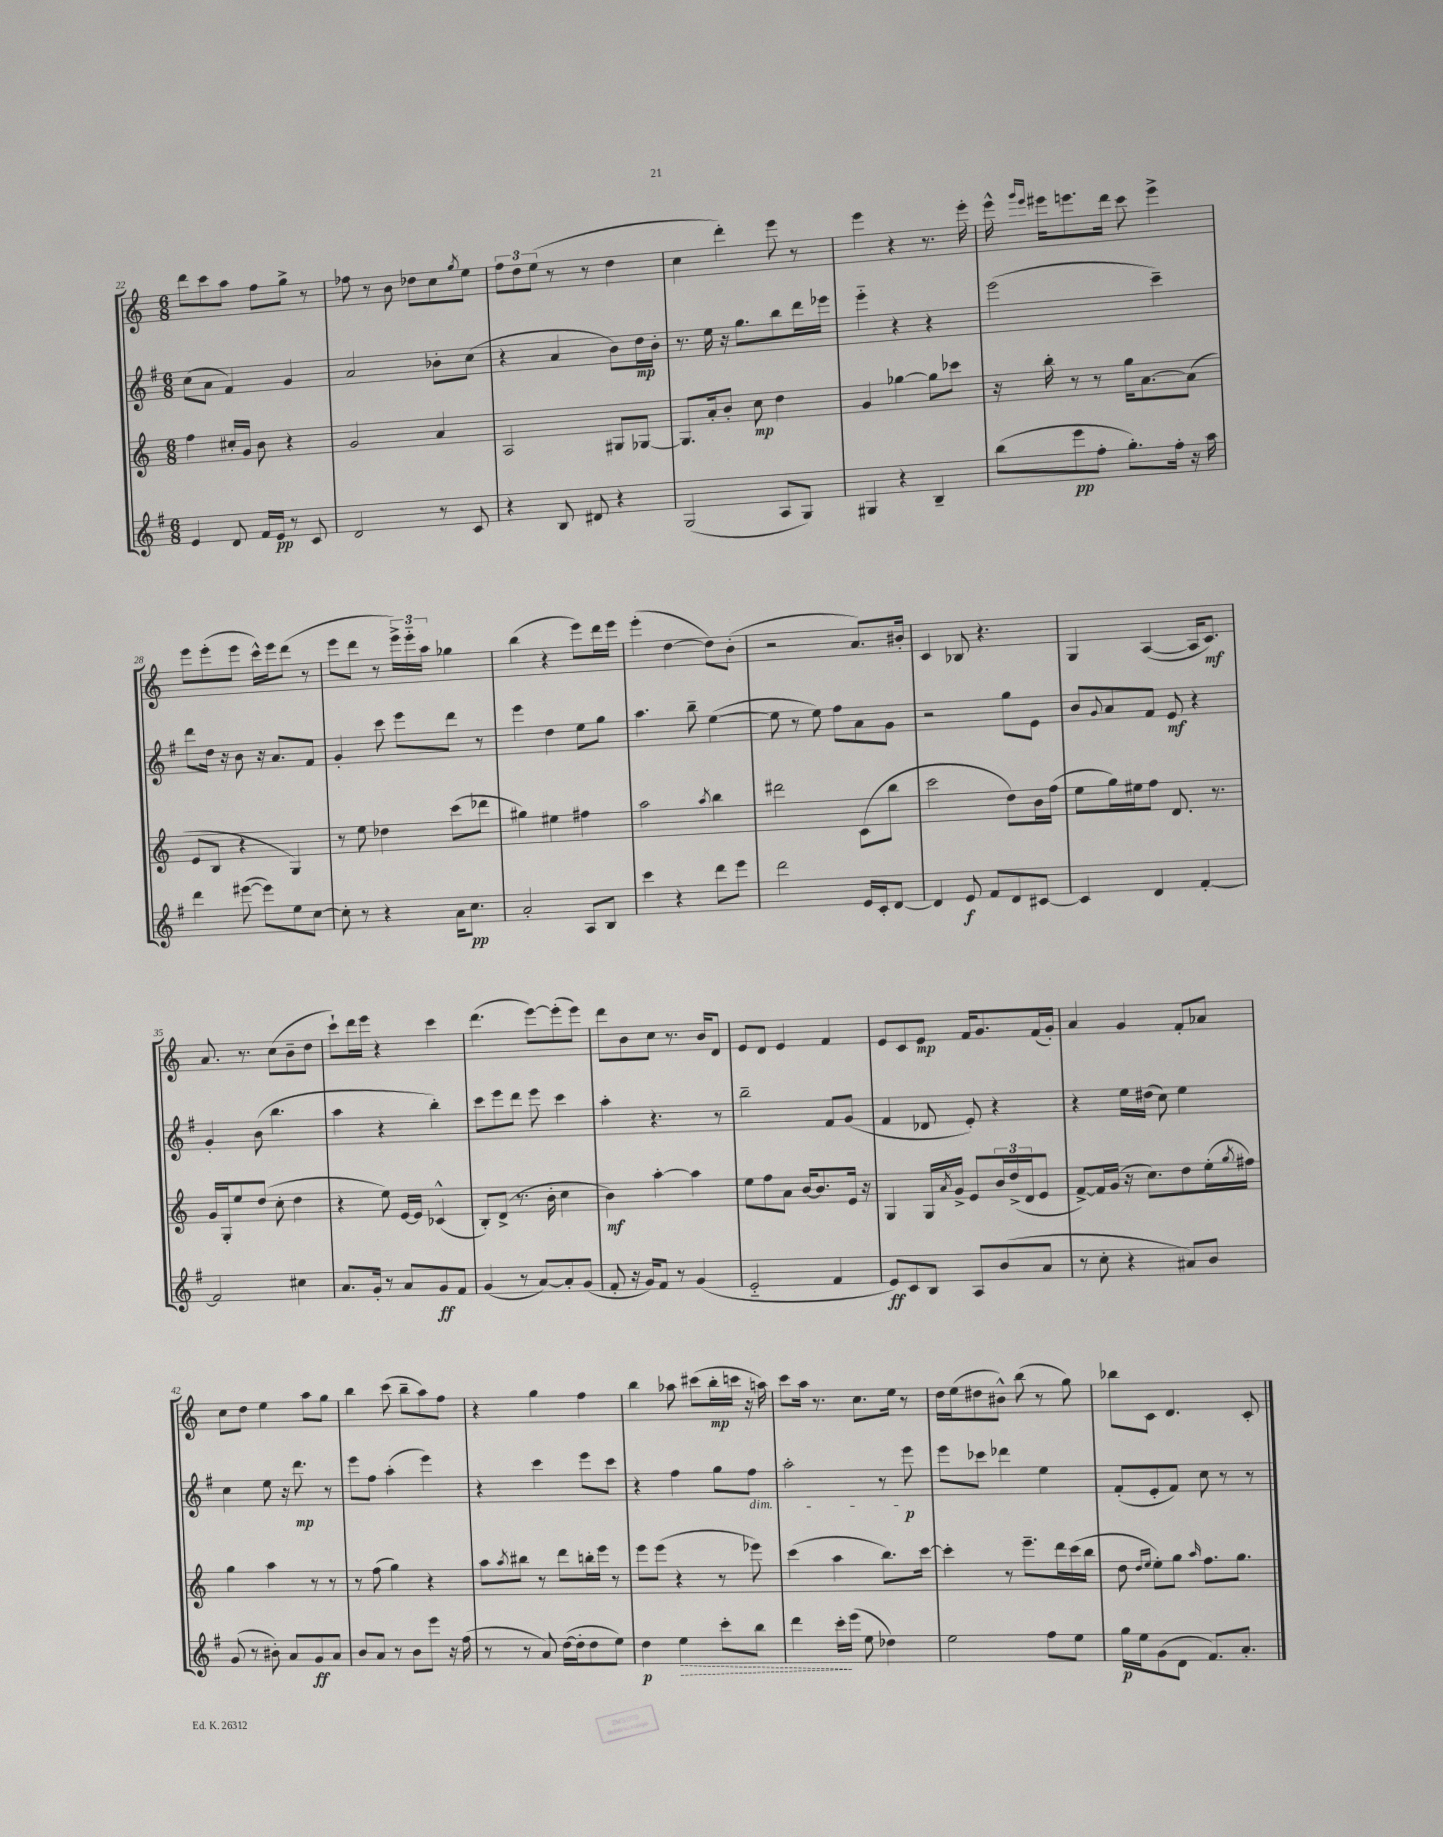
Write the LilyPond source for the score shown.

<<
\new StaffGroup <<
\new Staff = "s0" {
    \clef treble \key c \major \numericTimeSignature \time 6/8
    d'''8 c'''8 a''8 f''8 g''8-> r8 |
    fes''8 r8 b'8 des''8 c''8 \acciaccatura { g''8 } e''8 |
    \tuplet 3/2 { f''8 d''8 e''8( } r8 r8 d''4 |
    c''4 d'''4-.) e'''8 r8 |
    e'''4 r4 r8. e'''16-. |
    e'''16-^ \grace { g'''16 e'''16 } eis'''16 e'''8. d'''16 c'''8 e'''4-> |
    e'''8 e'''8-.( e'''8 c'''16-^) e'''16 d'''8( r8 |
    e'''8 d'''8 r8 \tuplet 3/2 { e'''16->) e'''16-_ a''16 } ges''4 |
    b''4( r4 e'''8) d'''16 e'''16 |
    e'''4-.( d''4~ d''8) b'8-.( |
    r2 a'8.) bis'16-. |
    c'4 bes8 r4. |
    g4 a4~( a16 c'8.\mf) |
    a'8. r8. c''8( b'8-- d''8 |
    c'''8-!) d'''16 e'''16 r4 c'''4 |
    d'''4.( e'''8~) e'''8-.( e'''8) |
    d'''8 b'8 c''8 r8. b'16 d'8 |
    e'8 d'8 e'4 f'4 |
    e'8 c'8 e'8\mp f'16 g'8. f'16( g'16-.) |
    a'4 g'4 f'8-. aes'8 |
    c''8 d''8 e''4 a''8 g''8 |
    b''4 c'''8( b''8-- a''8) f''8 |
    r4 g''4 f''4 |
    b''4 aes''8 cis'''8( b''16-.\mp c'''16 r16 a''16) |
    c'''8 a''16 r8. c''8. e''16 r8 |
    d''16 e''16( dis''8 bis'8-^) b''8( r8 g''8) |
    bes''8 c'8 d'4. c'8-. \bar "|." |
}
\new Staff = "s1" {
    \clef treble \key g \major \numericTimeSignature \time 6/8
    c''8( a'8 fis'4) g'4 |
    a'2 bes'8-. c''8( |
    r4 a'4 b'8) d''16\mp b'16-. |
    r8. e''16 r16 g''8. b''8 d'''16 ees'''16 |
    e'''4-_ r4 r4 |
    e'''2( c'''4--) |
    d'''8 d''16 r16 b'8 r16 a'8. fis'8 |
    g'4-. c'''8 e'''8 d'''8 r8 |
    e'''4 d''4 e''8 g''8 |
    a''4. b''8-- e''4~( |
    e''8 r8 e''8) fis''8 a'8 g'8 |
    r2 g''8 e'8 |
    b'8 \appoggiatura { g'8 } a'8 fis'8 e'8\mf r4 |
    g'4-. b'8( b''4. |
    a''4 r4 b''4-.) |
    c'''8 e'''8 d'''8 e'''8 c'''4 |
    a''4-. r4. r8 |
    b''2-- fis'8 g'8( |
    fis'4 des'8 e'8-.) r4 |
    r4 e''16 dis''16( c''8) e''4 |
    c''4 e''8 r16 d'''8.\mp r8 |
    e'''8 fis''8 a''4-.( e'''4) |
    r4 c'''4 e'''8 c'''8 |
    r4 fis''4 g''8 fis''8\dim |
    a''2-. r8 e'''8\p\! |
    e'''8 ces'''8 des'''4 e''4 |
    fis'8-.( e'8-. fis'8) c''8 r8 r8 \bar "|." |
}
\new Staff = "s2" {
    \clef treble \key c \major \numericTimeSignature \time 6/8
    f''4 cis''16-. g'16 b'8 r4 |
    g'2 a'4 |
    a2 gis8 ges8~ |
    ges8. a'16-. b'8-. c''8\mp d''4 |
    g'4 ges''4~ ges''8 ces'''8 |
    r16 b''16-. r8 r8 g''16 a'8.~ a'8( |
    e'8 b8 r4 g4) |
    r8 e''8 des''4 c'''8( des'''8 |
    gis''4) eis''4 fis''4 |
    a''2 \acciaccatura { a''8 } b''4 |
    dis'''2 c'8( b''8 |
    c'''2 d''8) b'16 f''16( |
    e''8 g''16) eis''16 f''8 d'8. r8. |
    g'16 g16-. e''8 d''8( c''8-. d''4 |
    r4 e''8) e'16~ e'16 ces'4-^( |
    b8-.) d'8->( r8. b'16-. c''4 |
    b'4\mf) a''4~-. a''4 |
    e''8 f''8 a'8 b'16~ b'8. e'16 r16 |
    g4 g16 \acciaccatura { a'8 } g'16-> e'8 \tuplet 3/2 { b'16 d''16->( d'16 } e'8 |
    f'8~->) f'16 g'16( r16 c''8.) d''8 e''16-.( \acciaccatura { g''8 } fis''16) |
    g''4 a''4 r8 r8 |
    r8 f''8( g''4) r4 |
    a''8 \acciaccatura { a''8 } bis''8 r8 d'''8 b''16-. e'''16 r8 |
    e'''8 e'''8( r4 r8 ees'''8) |
    c'''4( a''4 b''8.) c'''16~ |
    c'''4-. r8 e'''8.-- d'''16 c'''16( b''16 |
    d''8 \grace { d''16 e''16 } e''8-.) g''8 \grace { a''16 } f''8. g''8. \bar "|." |
}
\new Staff = "s3" {
    \clef treble \key g \major \numericTimeSignature \time 6/8
    e'4 d'8 fis'16 e'16\pp r8 c'8 |
    d'2 r8 c'8 |
    r4 b8 dis'8 r4 |
    g2( a8 g8) |
    gis4 r4 b4-- |
    b''8( e'''8\pp fis''8-. g''8.-.) fis''16-. r16 a''16 |
    d'''4 eis'''8~( eis'''8) e''8 c''8~ |
    c''8-. r8 r4 a'16 c''8.\pp |
    a'2-. a8 b8 |
    c'''4 r4 d'''8 e'''8 |
    d'''2 e'16 c'16-. d'8~ |
    d'4 e'8\f fis'8 d'8 cis'8~ |
    cis'4 d'4 fis'4~-. |
    fis'2 cis''4 |
    a'8. g'16-. r8 a'8 g'8\ff fis'8 |
    g'4( r8 a'8~) a'8-. g'8( |
    fis'8-. r16 g'16) fis'8 r8 g'4( |
    e'2-_ fis'4 |
    e'8\ff) c'8 b8 a8 b'8( a'8 |
    r8 c''8-. r4 ais'8) b'8 |
    g'8( r8 bis'8-.) a'8 g'8\ff a'8 |
    b'8 a'8 r8 b'8 e'''8 r16 fis''16( |
    r8 r8 a'8) d''16~( d''16-. d''8 e''8) |
    d''4\p \once \override Hairpin.style = #'dashed-line e''4\> c'''8-. b''8 |
    d'''4 c'''16-.\! e'''16( e''8 des''4) |
    e''2 fis''8 e''8 |
    g''16\p e''16 g'8( d'8 fis'8.) a'8.-. \bar "|." |
}
>>
>>
\layout { \context { \Score currentBarNumber = #22 } }
